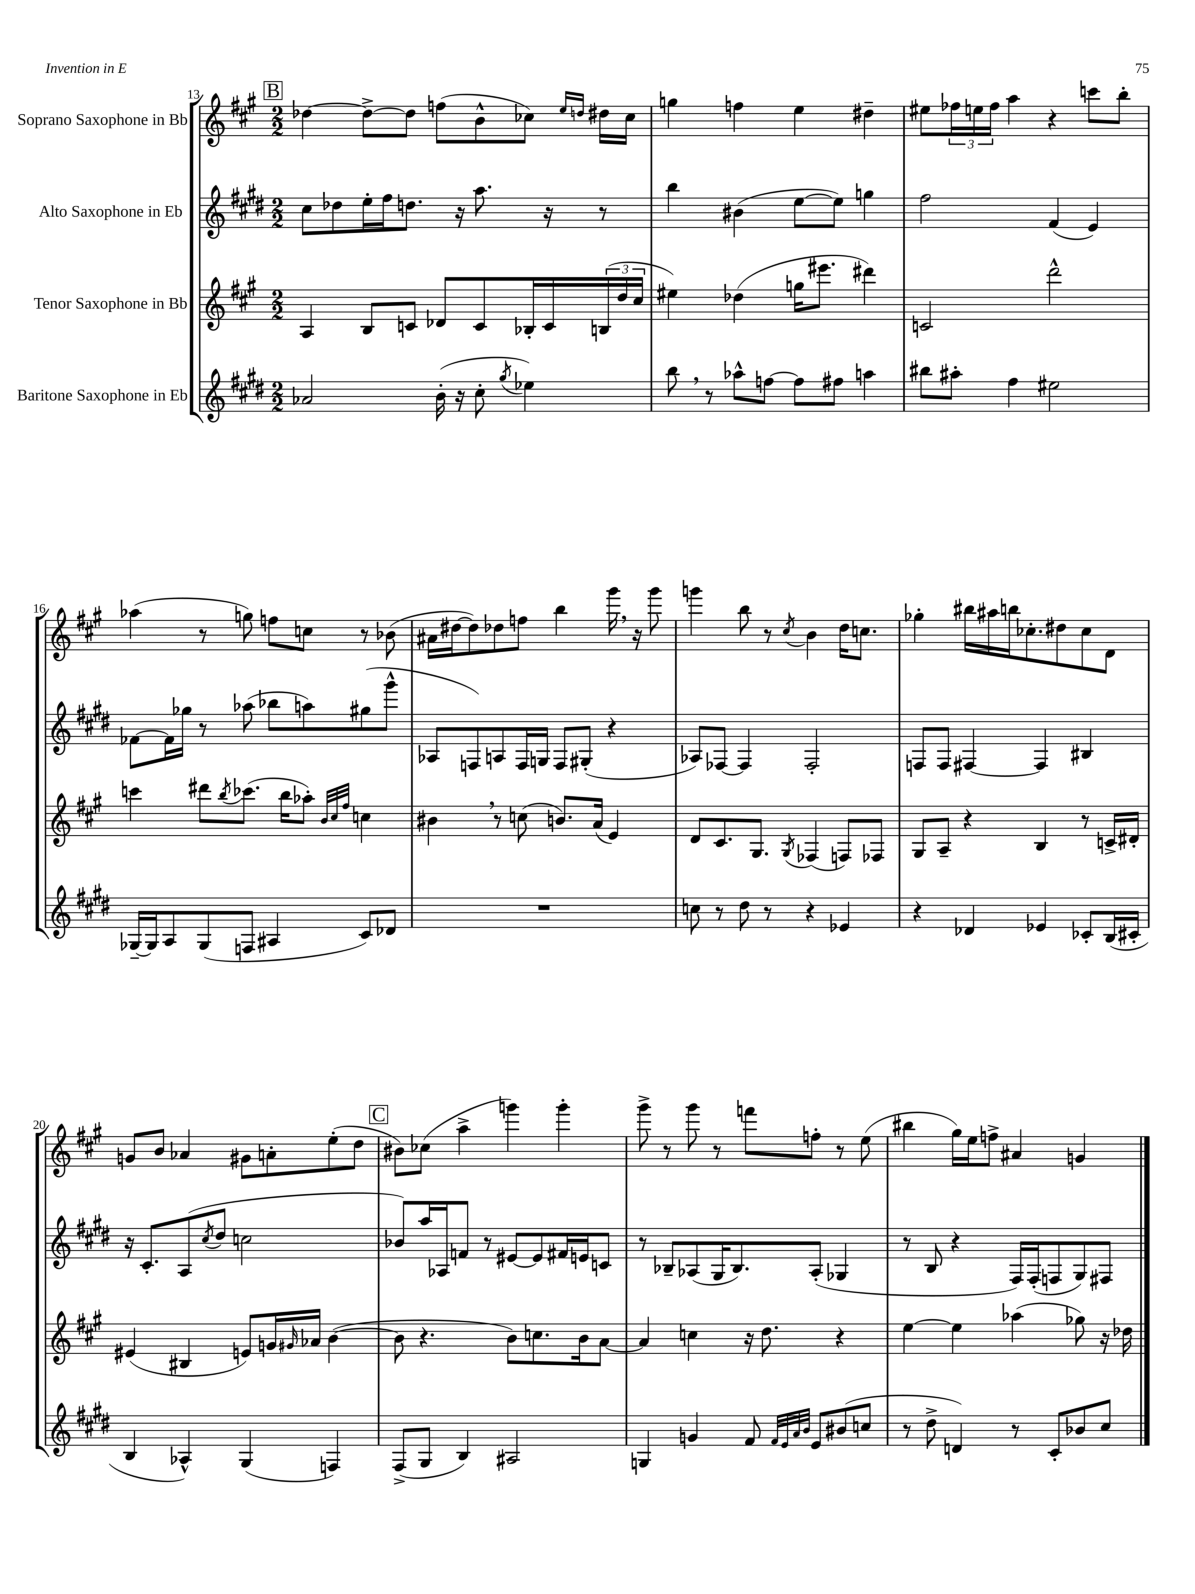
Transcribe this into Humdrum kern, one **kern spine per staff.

**kern	**kern	**kern	**kern
*staff4	*staff3	*staff2	*staff1
*clefG2	*clefG2	*clefG2	*clefG2
*k[f#c#g#d#]	*k[f#c#g#]	*k[f#c#g#d#]	*k[f#c#g#]
*M2/2	*M2/2	*M2/2	*M2/2
2a-/	4A/	8cc#\L	[4dd-\
.	.	8dd-\	.
.	8B/L	16ee'\L	8dd-^\_L
.	.	16ff#\J	.
.	8c/J	8.dd\J	8dd-\]J
(16b'\	8d-/L	.	(8ff\L
16r	.	16r	.
8cc#'\	8c/	8.aa\	8b^^\
8qgg#/	.	.	.
4ee-\)	16B-'/L	.	8cc-\J)
.	16c/	16r	.
.	.	.	16qqee/LL
.	.	.	16qqdd/JJ
.	(24B/	8r	16dd#\LL
.	24dd/	.	.
.	.	.	16cc-\JJ
.	24cc#/JJ	.	.
=	=	=	=
8bb\	4ee#\)	4bb\	4gg\
8r	.	.	.
8aa-^^\L	(4dd-\	(4b#\	4ff\
[8ff\J	.	.	.
8ff\]L	16gg\LK	[8ee\L	4ee\
.	8.eee#\J	.	.
8ff#\J	.	8ee\]J)	.
4aa\	4ddd#\)	4gg\	4dd#~\
=	=	=	=
8bb#\L	2c/	2ff#\	8ee#\L
8aa#'\J	.	.	24ff-\L
.	.	.	24ee\
.	.	.	24ff-\JJ
4ff#\	.	.	4aa\
2ee#\	2ddd^^\	(4f#/	4r
.	.	4e/)	8ccc\L
.	.	.	8bb'\J
=	=	=	=
[16G-~/LL	4ccc\	[8f-\L	(4aa-\
16G-/]J	.	.	.
8A/	.	16f-\]L	.
.	.	16gg-\JJ	.
(8G-/	8ddd#\L	8r	8r
.	8qbb/	.	.
8F/J	(8.ccc-\J	(8aa-\	8gg\)
4A#/	.	8bb-\L	8ff\L
.	16bb\LK	.	.
.	8aa-'\J)	8aa\)	8cc\J
.	32qqb/LLL	.	.
.	32qqcc#/	.	.
.	32qqff#/JJJ	.	.
8c#/L)	4cc\	(8gg#\	8r
8d-/J	.	8ggg#^^\J	(8b-\
=	=	=	=
1r	4b#\	8A-/L	16a#\LL
.	.	.	[16dd#\J
.	.	8F/)	8dd#\])
.	8r	8A/	8dd-\
.	(8cc\	16F/L	8ff\J
.	.	16G/JJ	.
.	8.b/L)	8F/L	4bb\
.	.	(8G#'/J	.
.	(16a/Jk	.	.
.	4e/)	4r	16ggg#\
.	.	.	16r
.	.	.	8ggg#\
=	=	=	=
8cc\	8d/L	8A-/L)	4ggg\
8r	8.c#/	[8F-/J	.
8dd#\	.	4F-/]	8bb\
.	8.G#/J	.	.
8r	.	.	8r
.	8qG#/	.	8qcc#/
4r	(4F-/	2F-'/	4b\
4e-/	8F/L)	.	16dd\LK
.	.	.	8.cc\J
.	8F-/J	.	.
=	=	=	=
4r	8G#/L	8F/L	4gg-'\
.	8A~/J	8F/J	.
4d-/	4r	[4F#/	16bb#\LL
.	.	.	16aa#\
.	.	.	16bb\J
.	.	.	8.cc-'\
4e-/	4B/	4F#/]	.
.	.	.	8dd#\
8c-'/L	8r	4B#/	8cc-\
(16B/L	16c^/LL	.	8d\J
16c#'/JJ	16d#'/JJ	.	.
=	=	=	=
4B/	(4e#/	16r	8g/L
.	.	8.c#'/L	.
.	.	.	8b/J
4A-^^/)	4B#/	(8A/	4a-/
.	.	8qcc#/	.
.	.	8dd#/J	.
(4G#/	8e/L)	2cc\	8g#\L
.	16g/L	.	8a'\
.	16qqg#/	.	.
.	16a-/JJ	.	.
4F/)	([4b\	.	(8ee'\
.	.	.	8dd\J
=	=	=	=
(8F#^/L	8b\]	8b-/L)	8b#\L)
8G#/J	4.r	16aa/L	(8cc-\J
.	.	16A-/J	.
4B/)	.	8f/J	4aa^\
.	.	8r	.
2A#/	8b\L)	[8e#/L	4ggg\)
.	8.cc\	8e#/]	.
.	.	16f#/L	4ggg'\
.	16b\k	16e/J	.
.	[8a\J	8c/J	.
=	=	=	=
4G/	4a/]	8r	8ggg#^\
.	.	8B-~/L	8r
4g/	4cc\	(8A-/	8ggg#\
.	.	16G#/K	8r
.	.	8.B-/)	.
8f#/	16r	.	8fff\L
.	8.dd\	.	.
32qqf#/LLL	.	.	.
32qqe/	.	.	.
32qqa/	.	.	.
32qqb/JJJ	.	.	.
8e/L	.	(8A-'/J	8ff'\J
(8b#/	4r	4G-/	8r
8cc/J	.	.	(8ee\
=	=	=	=
8r	[4ee\	8r	4bb#\
8dd#^\	.	8B/	.
4d/)	4ee\]	4r	16gg#\LL)
.	.	.	16ee\J
.	.	.	8ff^\J
8r	(4aa-\	16F#/LL)	4a#/
.	.	(16F#'/J	.
8c#'/L	.	8F/	.
8b-/	8gg-\)	8G#/)	4g/
8cc#/J	16r	8F#/J	.
.	16dd-\	.	.
==	==	==	==
*-	*-	*-	*-
